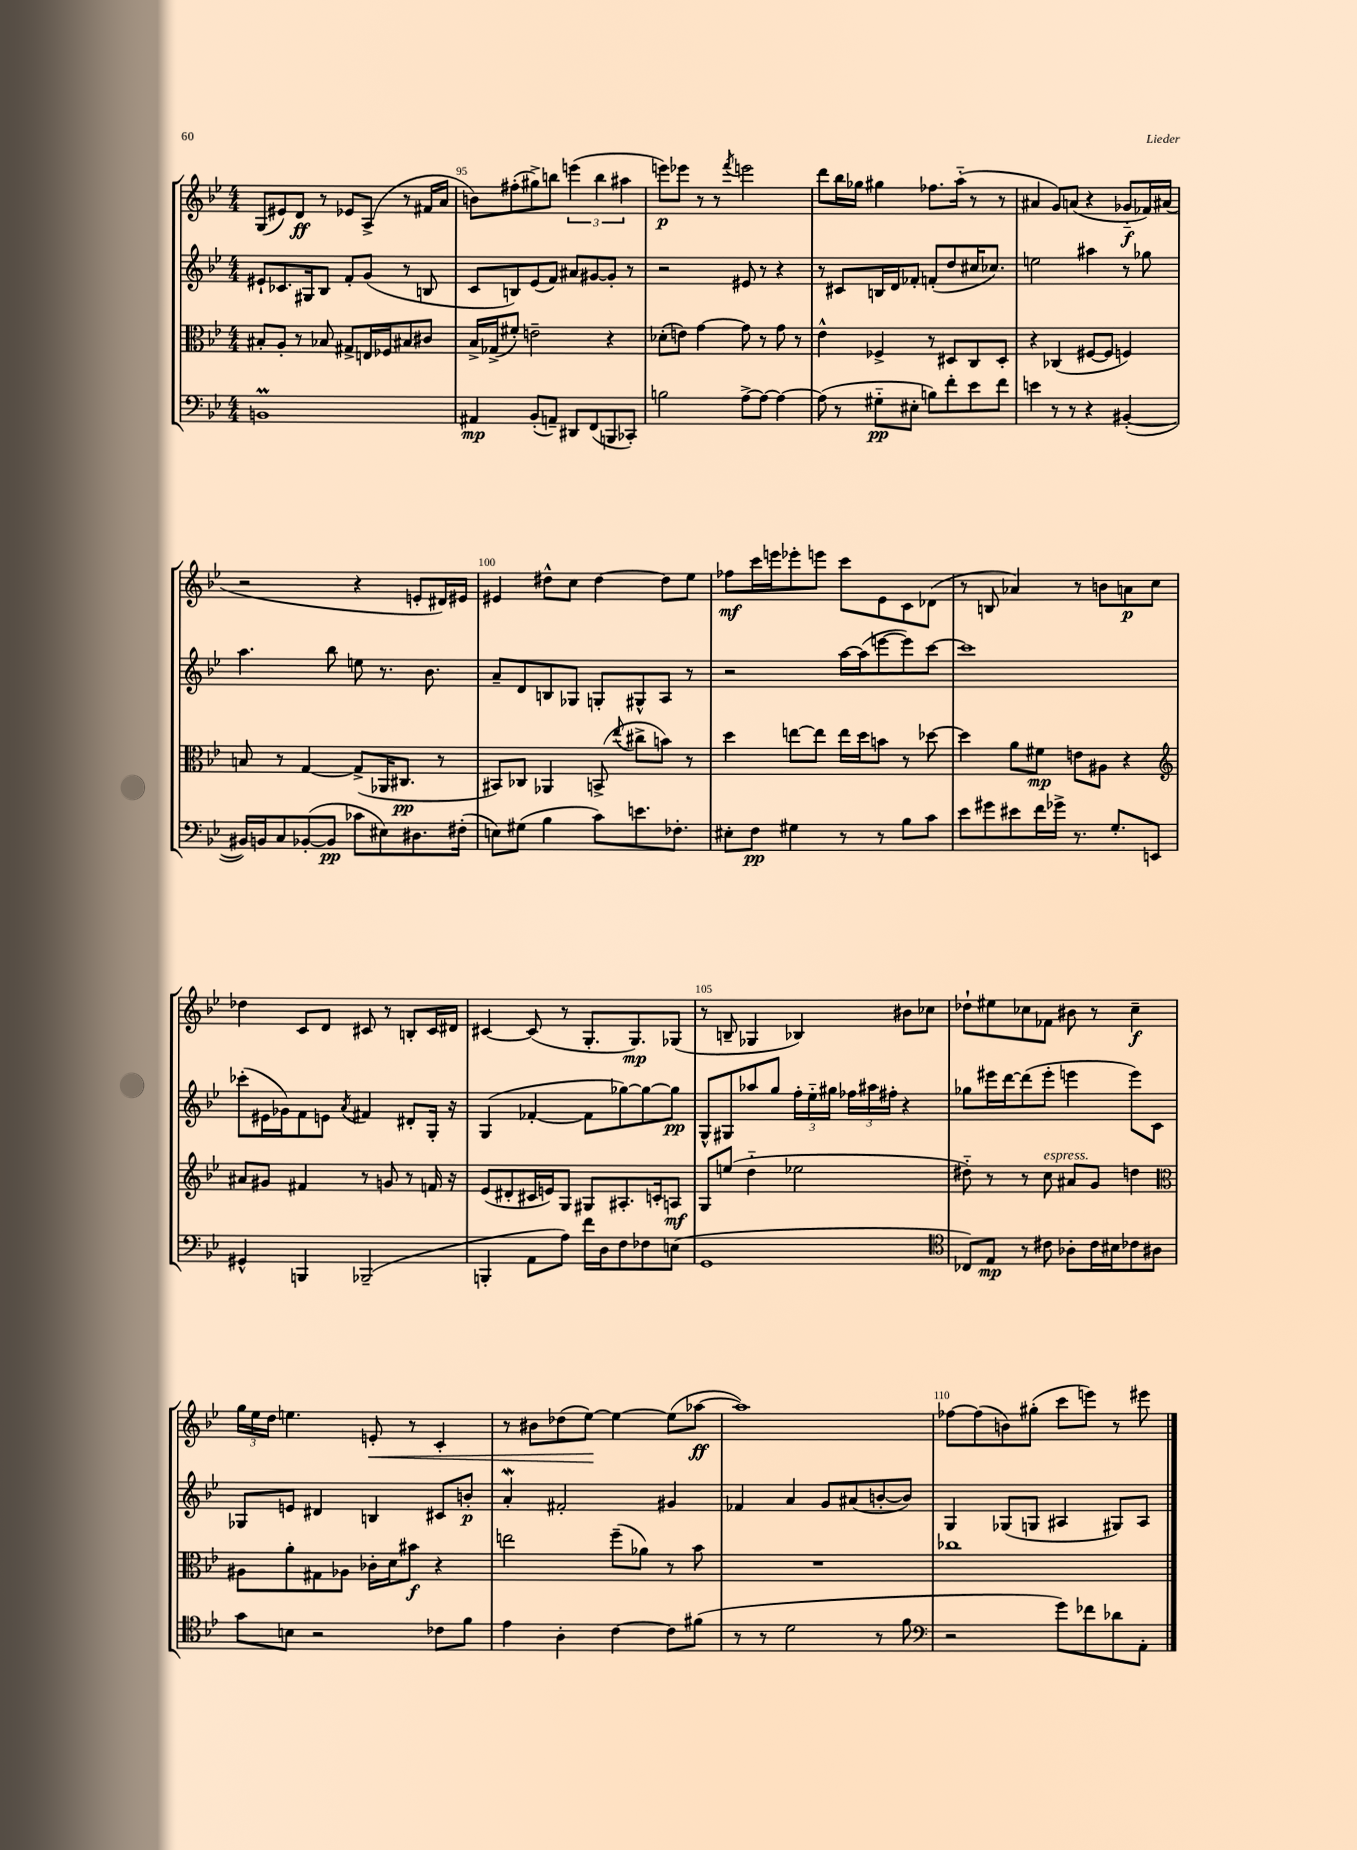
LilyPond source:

<<
\new StaffGroup <<
\new Staff = "s0" {
    \clef treble \key bes \major \numericTimeSignature \time 4/4
    \autoBeamOff g8[( eis'8) d'8]\ff r8 ees'8[ a8]->( r8 fis'16[ a'16] |
    b'8[) fis''8-.( gis''8->) b''8] \tuplet 3/2 { e'''4( b''4 ais''4 } |
    e'''8[\p) ees'''8] r8 r8 \acciaccatura { f'''8 } e'''2 |
    d'''8[ bes''16 ges''16] gis''4 fes''8.[ a''16]-_( r8 r8 |
    ais'4 g'8[) a'8]( r4 ges'8[-_\f fes'16) ais'16]( |
    r2 r4 e'8[-. dis'16) eis'16] |
    eis'4 dis''8[-^ c''8] dis''4~ dis''8[ ees''8] |
    fes''8[\mf c'''16 e'''16 ees'''8-. e'''8] c'''8[ ees'8 c'8 des'8]( |
    r8 b8 aes'4) r8 b'8[ a'8\p c''8] |
    des''4 c'8[ d'8] cis'8 r8 b8[-. cis'16 dis'16] |
    cis'4~ cis'8( r8 g8.[-. g8.\mp) ges8]( |
    r8 b8-- ges4 bes4) bis'8[ ces''8] |
    des''8[-! eis''8 ces''8 fes'8] bis'8 r8 ces''4--\f |
    \tuplet 3/2 { g''16[ ees''16 d''16] } e''4. e'8-.\< r8 c'4-. |
    r8 bis'8[ des''8( ees''8]~\!) ees''4~ ees''8[( aes''8]~\ff |
    aes''1) |
    fes''8[~ fes''8( b'8) gis''8]-.( c'''8[ e'''8]) r8 eis'''8 \bar "|." |
}
\new Staff = "s1" {
    \clef treble \key bes \major \numericTimeSignature \time 4/4
    \autoBeamOff eis'8[-! ces'8. gis16 bes8] f'8[-. g'8]( r8 b8 |
    c'8[ b8) ees'8( f'8]) ais'8[ gis'8~ gis'8]-. r8 |
    r2 eis'8 r8 r4 |
    r8 cis'8[ b16 d'16 fes'8]-. f'8[-.( d''8 cis''16 ces''8.]) |
    e''2 ais''4 r8 ges''8 |
    a''4. bes''8 e''8 r8. bes'8. |
    a'8[-- d'8 b8 ges8] g8[-. gis8-^ a8] r8 |
    r2 a''16[~ a''16( e'''8~ e'''8) c'''8]~ |
    c'''1 |
    ces'''8[-.( eis'16 ges'16) f'8 e'8] \acciaccatura { a'8 } fis'4 dis'8[-. g16]-. r16 |
    g4( fes'4~-. fes'8[ ges''8~) ges''8~ ges''8]\pp |
    g8[-^ gis8 aes''8 g''8] \tuplet 3/2 { f''16[-. ees''16-_ gis''16] } \tuplet 3/2 { fes''16[ ais''16 fis''16]-. } r4 |
    ges''8[ eis'''16 d'''16~ d'''8( eis'''8]-. e'''4 e'''8[) c'8] |
    ges8[ e'8] dis'4 b4 cis'8[ b'8]-.\p |
    a'4-.\mordent fis'2-. gis'4 |
    fes'4 a'4 g'8[ ais'8( b'8~-. b'8]) |
    g4 ges8[( g8] ais4 gis8[) ais8] \bar "|." |
}
\new Staff = "s2" {
    \clef alto \key bes \major \numericTimeSignature \time 4/4
    \autoBeamOff bis8[-. a8]-. r8 bes8 gis8[-> e16 fes16 bis8 cis'8] |
    bes16[-> ges16->( fis'8]-.) e'2-- r4 |
    des'8[-.( e'8]) g'4~ g'8 r8 g'8 r8 |
    ees'4-^ fes4-> r8 dis8[ c8 dis8]-. |
    r4 ces4( fis8[~ fis8] f4) |
    b8 r8 g4~ g8[->( aes,16 cis8.]\pp r8 |
    bis,8[) ces8] aes,4 b,8->( \appoggiatura { ees''8 } cis''8[-> b'8]) r8 |
    d''4 e''8[~ e''8] e''16[ d''16 b'8] r8 des''8~ |
    des''4 a'8[ fis'8]\mp e'8[ ais8] r4 |
    \clef treble ais'8[ gis'8] fis'4 r8 g'8 r8 f'16 r16 |
    ees'8[( dis'8-. cis'16 e'16) g8] gis8[ ais8.-. c'16-. a8]\mf |
    g8[ e''8]( d''4-_ ees''2 |
    dis''8-_) r8 r8 c''8^\markup { \italic "espress." } ais'8[ g'8] d''4 |
    \clef alto ais8[ a'8-. gis8 aes8] ces'16[-. d'16 bis'8]\f r4 |
    e''2 f''8[--( aes'8]) r8 bes'8 |
    R1 |
    ces''1 \bar "|." |
}
\new Staff = "s3" {
    \clef bass \key bes \major \numericTimeSignature \time 4/4
    \autoBeamOff b,1\prall |
    ais,4\mp bes,8[-.( a,8]--) dis,8[ f,8( b,,8 ces,8]-.) |
    b2 a8[~-> a8]~ a4~ |
    a8( r8 gis8[-_\pp eis8]-. b8[) f'8-. ees'8 f'8] |
    e'4 r8 r8 r4 bis,4~-.( |
    bis,16[) b,16 c8 bes,8~-.( bes,8]\pp ces'8[ eis8) dis8. fis16]-.( |
    e8[) gis8]( bes4 c'8[) e'8. fes8.]-. |
    eis8[-. f8]\pp gis4 r8 r8 bes8[ c'8] |
    ees'8[ gis'8 eis'8 f'16 ges'16]-> r8. g8.[-. e,8] |
    gis,4-^ b,,4 bes,,2--( |
    b,,4-. a,8[ a8]) f'16[ d16 f8 fes8 e8]( |
    g,1 |
    \clef tenor ces8[) ees8]\mp r8 cis'8 aes8[-. cis'16 bis16 ces'8 ais8] |
    g'8[ b8] r2 ces'8[ f'8] |
    ees'4 a4-. c'4~ c'8[ fis'8]( |
    r8 r8 d'2 r8 f'8 |
    \clef bass r2 g'8[) fes'8 des'8 a,8]-. \bar "|." |
}
>>
>>
\layout { \context { \Score currentBarNumber = #94 \override BarNumber.break-visibility = ##(#f #t #t) barNumberVisibility = #(every-nth-bar-number-visible 5) } }
